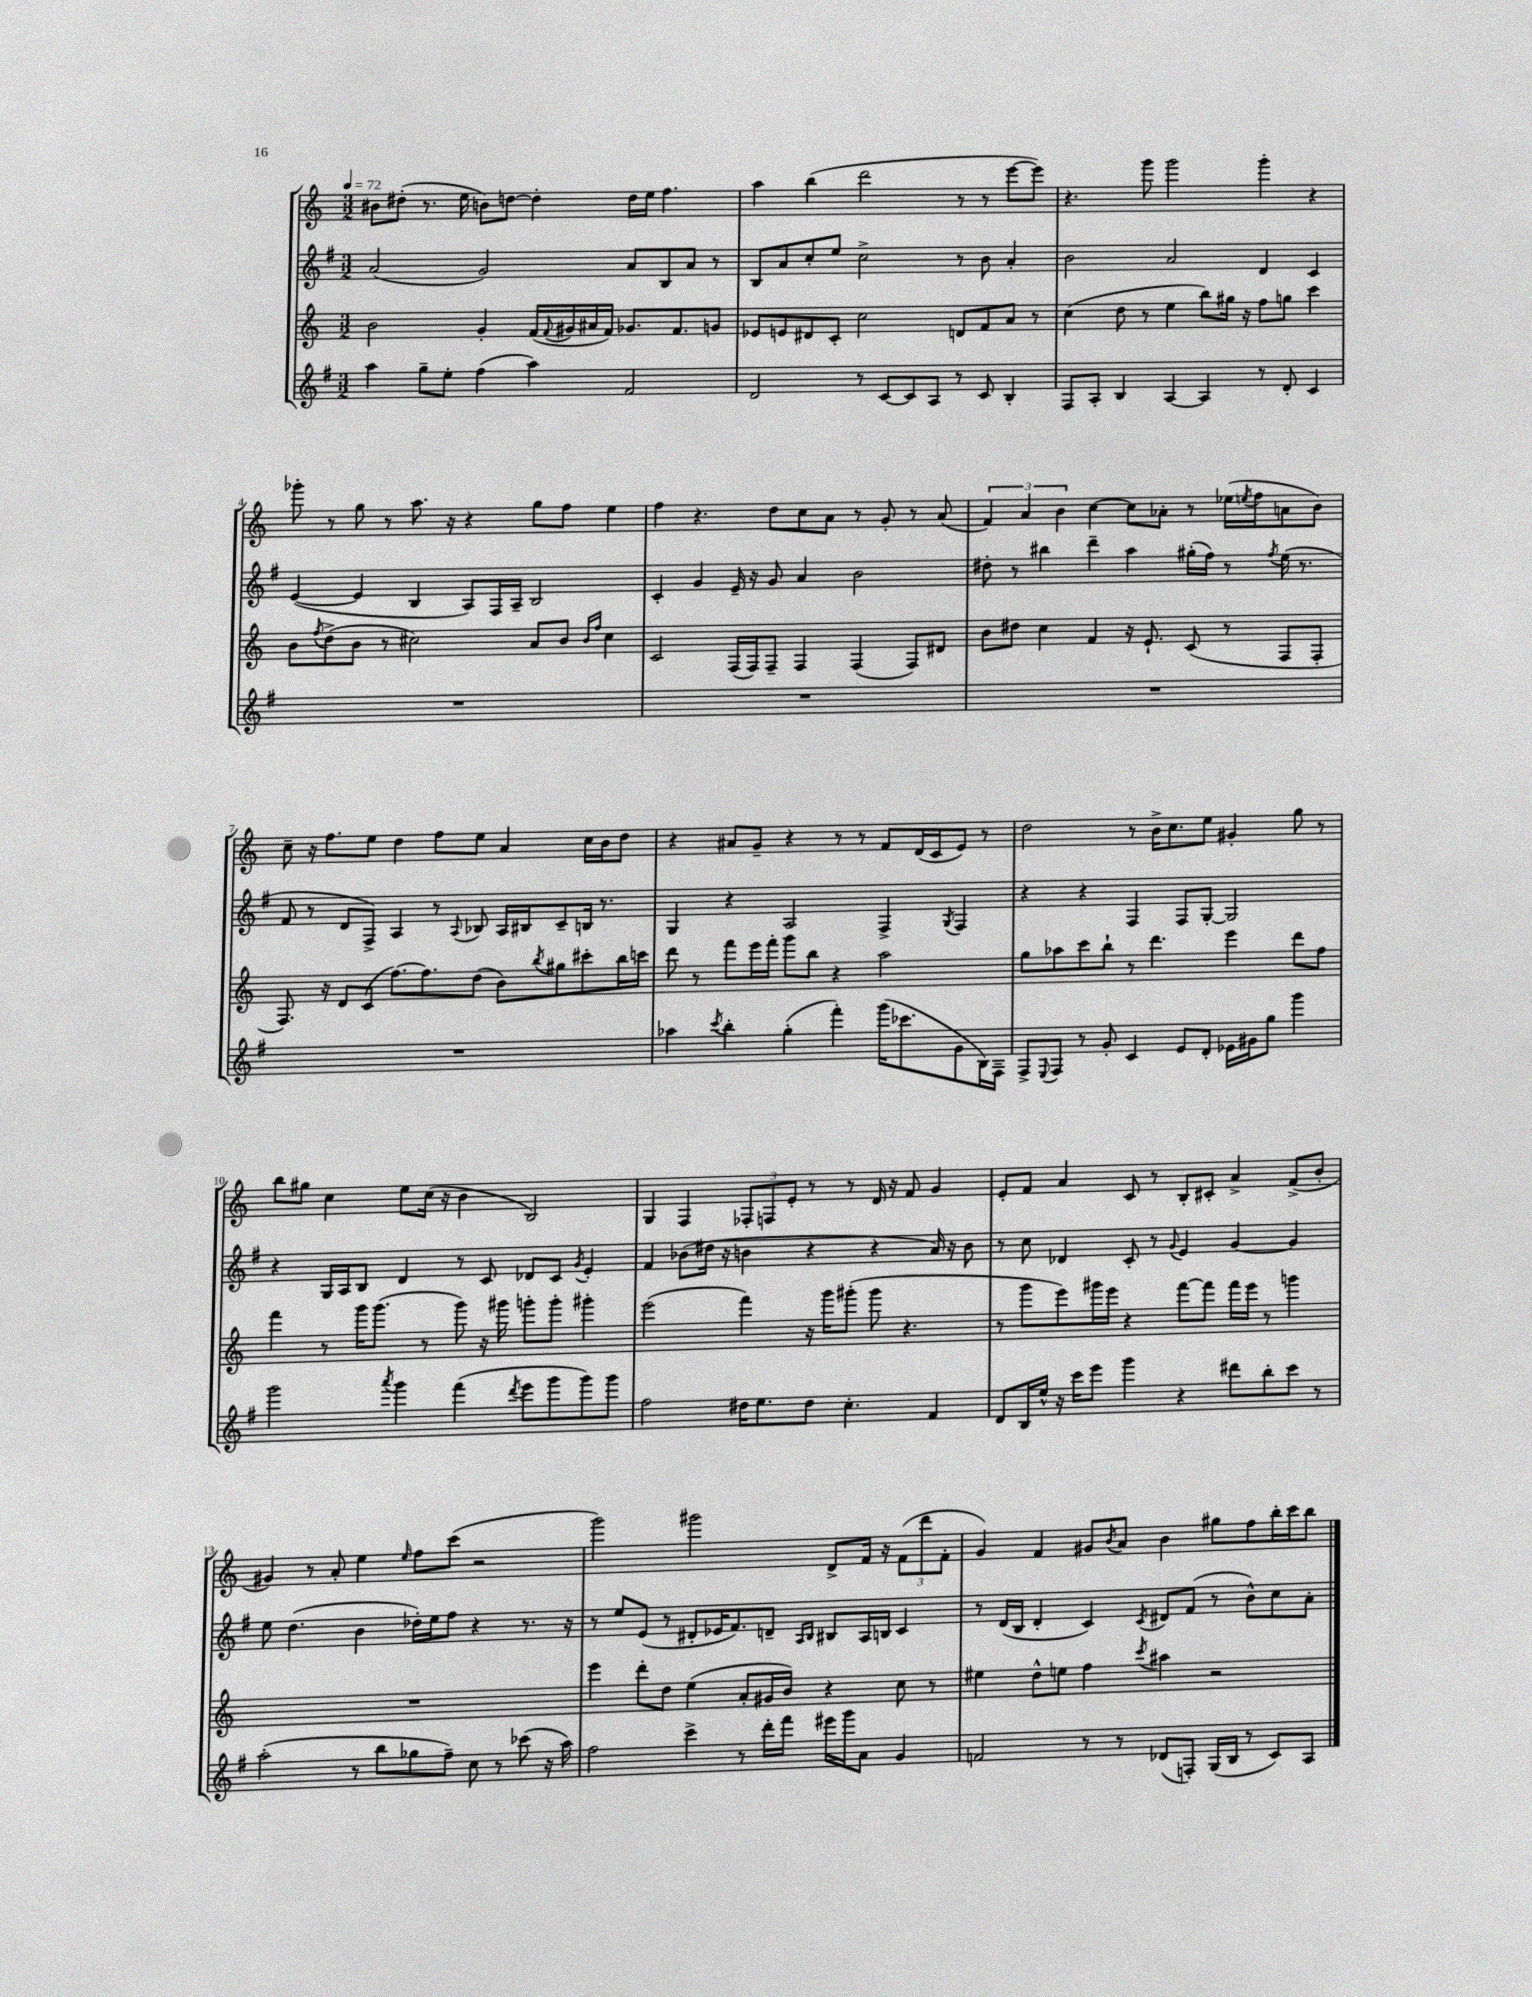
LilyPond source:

<<
\new StaffGroup <<
\new Staff = "s0" {
    \clef treble \key c \major \numericTimeSignature \time 3/2 \tempo 4 = 72
    bis'8 dis''8-.( r8. e''16 b'8) d''8~ d''4-. d''16 e''16 f''4. |
    a''4 b''4( d'''2 r8 r8 e'''8~ e'''8) |
    r4. g'''8 g'''2 g'''4-. r4 |
    ges'''8-. r8 g''8 r8 a''8. r16 r4 g''8 f''8 e''4 |
    f''4 r4. d''8 c''8 a'8 r8 g'8-. r8 a'8( |
    \tuplet 3/2 { f'4) a'4 b'4 } c''4~ c''8 aes'8-. r8 ees''16( \acciaccatura { e''8 } f''16 a'8 b'8) |
    c''8-- r16 f''8. e''8 d''4 f''8 e''8 a'4 c''16 b'16 d''8 |
    r4 ais'8 g'8-- r4 r8 r8 f'8 d'16( c'16 e'8) r8 |
    d''2 r8 b'16-> c''8. e''8 gis'4-. g''8 r8 |
    b''8 gis''8 c''4 e''8 c''16( r16 b'4 b2) |
    g4 f4 \tuplet 3/2 { fes8-. f8 e'8-. } r8 r8 d'16 r16 f'8 g'4 |
    e'8-. f'8 a'4 c'8 r8 b8-. cis'8-. a'4-> f'8->( b'8-. |
    gis'4) r8 a'8-. e''4 \grace { e''16 } f''8 c'''8( r2 |
    g'''2) gis'''2 d'8-> f'16 r16 \tuplet 3/2 { f'8( d'''8 f'8-. } |
    g'4) f'4 gis'8 \acciaccatura { b'8 } a'8 b'4 gis''8 f''8 b''16-. c'''16 b''8 \bar "|." |
}
\new Staff = "s1" {
    \clef treble \key g \major \numericTimeSignature \time 3/2
    a'2( g'2) a'8 b8 a'8 r8 |
    b8 a'8 c''8-. e''8 c''2-> r8 b'8 a'4-. |
    b'2 a'2 d'4 c'4 |
    e'4~( e'4 b4 a8) fis16 a16-- b2 |
    c'4-. g'4 e'16-- r16 g'8 a'4 b'2 |
    dis''8-. r8 bis''4 d'''4-- a''4 gis''16-.( fis''16) r8 \acciaccatura { fis''8 } e''16( r8. |
    fis'8 r8 d'8 fis8->) a4 r8 \appoggiatura { a8 } bes8 a16 bis16 c'8-- b16 r8. |
    g4 r4 a2 fis4-> \acciaccatura { g8 } fis4 |
    r4 r4 fis4 fis8 g8~-. g2 |
    r4 g16 a16 b8 d'4 r8 c'8 des'8 c'8 \acciaccatura { g'8 } e'4-. |
    fis'4 bes'8( dis''16 r16 b'4 r4 r4 a'16) r16 b'8 |
    r8 c''8 des'4 c'8-. r8 \appoggiatura { g'8 } e'4 g'4~ g'4 |
    e''8 d''4.( b'4 des''16-.) e''16 fis''8 r4 r8. r16 |
    r8 e''8 e'8( r8 dis'8-. ees'16 fis'8.) d'8-- \grace { a16 b16 } bis8 a16 b16 c'4 |
    r8 d'16( b16 d'4-. c'4) \acciaccatura { c'8 } dis'8 fis'8( r8 b'8-^) c''8 a'8-. \bar "|." |
}
\new Staff = "s2" {
    \clef treble \key c \major \numericTimeSignature \time 3/2
    b'2 g'4-. f'16( \appoggiatura { f'8 } gis'16 ais'16 f'16) ges'8. f'8. g'8 |
    ees'8 e'8 dis'8 c'8-. c''2 d'8 f'8 a'8 r8 |
    c''4( d''8 r8 e''4 b''8) gis''16 r16 f''8 g''8 c'''4 |
    b'8 \acciaccatura { f''8 } d''8->( b'8 r8 cis''2) a'8 b'8 \grace { b'16 f''16 } cis''4 |
    c'2 f16( f16) f8-- f4 f4( f8) dis'8 |
    b'8 dis''8 c''4 f'4 r16 e'8.-! c'8( r8 f8 f8-. |
    f8.) r16 d'8 c'8( f''8.~) f''8. d''8( b'8) \acciaccatura { b''8 } gis''8 cis'''8-. b''16 c'''16 |
    d'''8 r8 f'''8 e'''16 f'''16-. g'''8 b''8 r4 a''2 |
    g''8 aes''8 c'''8 b''8-! r8 d'''4. e'''4 d'''8 f''8 |
    f'''4 r8 g'''16 g'''8.( r8 g'''8) r16 gis'''16 g'''8-. g'''8-. gis'''4-. |
    e'''2( f'''4) r16 g'''16 gis'''8-.( gis'''8 r4. |
    r8 g'''8 e'''8) gis'''16 e'''16 r4 f'''8~ f'''8 f'''16 e'''16 r8 g'''4 |
    R1. |
    e'''4 d'''8-. d''8 e''4( a'8-. gis'16 b'16) r4 c''8 r8 |
    eis''4 d''8-^ e''8 f''4 \acciaccatura { c'''8 } ais''4 r2 \bar "|." |
}
\new Staff = "s3" {
    \clef treble \key g \major \numericTimeSignature \time 3/2
    a''4 g''8-- e''8-. fis''4( a''4) fis'2 |
    d'2 r8 c'8~ c'8 a8 r8 c'8 b4-. |
    fis8 a8-. b4 a4~ a4 r8 d'8-. c'4 |
    R1. |
    R1. |
    R1. |
    R1. |
    aes''4 \acciaccatura { c'''8 } b''4-. g''4-.( fis'''4-.) g'''16( ces'''8. g'8 b16) fis16-- |
    fis8-> \appoggiatura { e8 } fis8 r8 g'8-. c'4 e'8 d'8-. ees'16 gis'16 g''8 g'''4 |
    g'''2 \acciaccatura { a'''8 } g'''4 fis'''4( \acciaccatura { d'''8 } e'''8 g'''8 g'''8) g'''8 |
    fis''2 dis''16 e''8. dis''8 c''4.-. fis'4 |
    d'8 b16 e''16-^ r16 c'''16 e'''8 g'''4 r4 dis'''8 b''8-. c'''8 r8 |
    a''2-.( r8 b''8 ges''8 fis''8--) c''8 r8 ces'''8( r16 a''16) |
    fis''2 c'''4-> r8 d'''16-. fis'''16 eis'''16 g'''16 a'8 g'4 |
    f'2 r8 r8 des'8( f8-.) g16( b16 r8 c'8) a8 \bar "|." |
}
>>
>>
